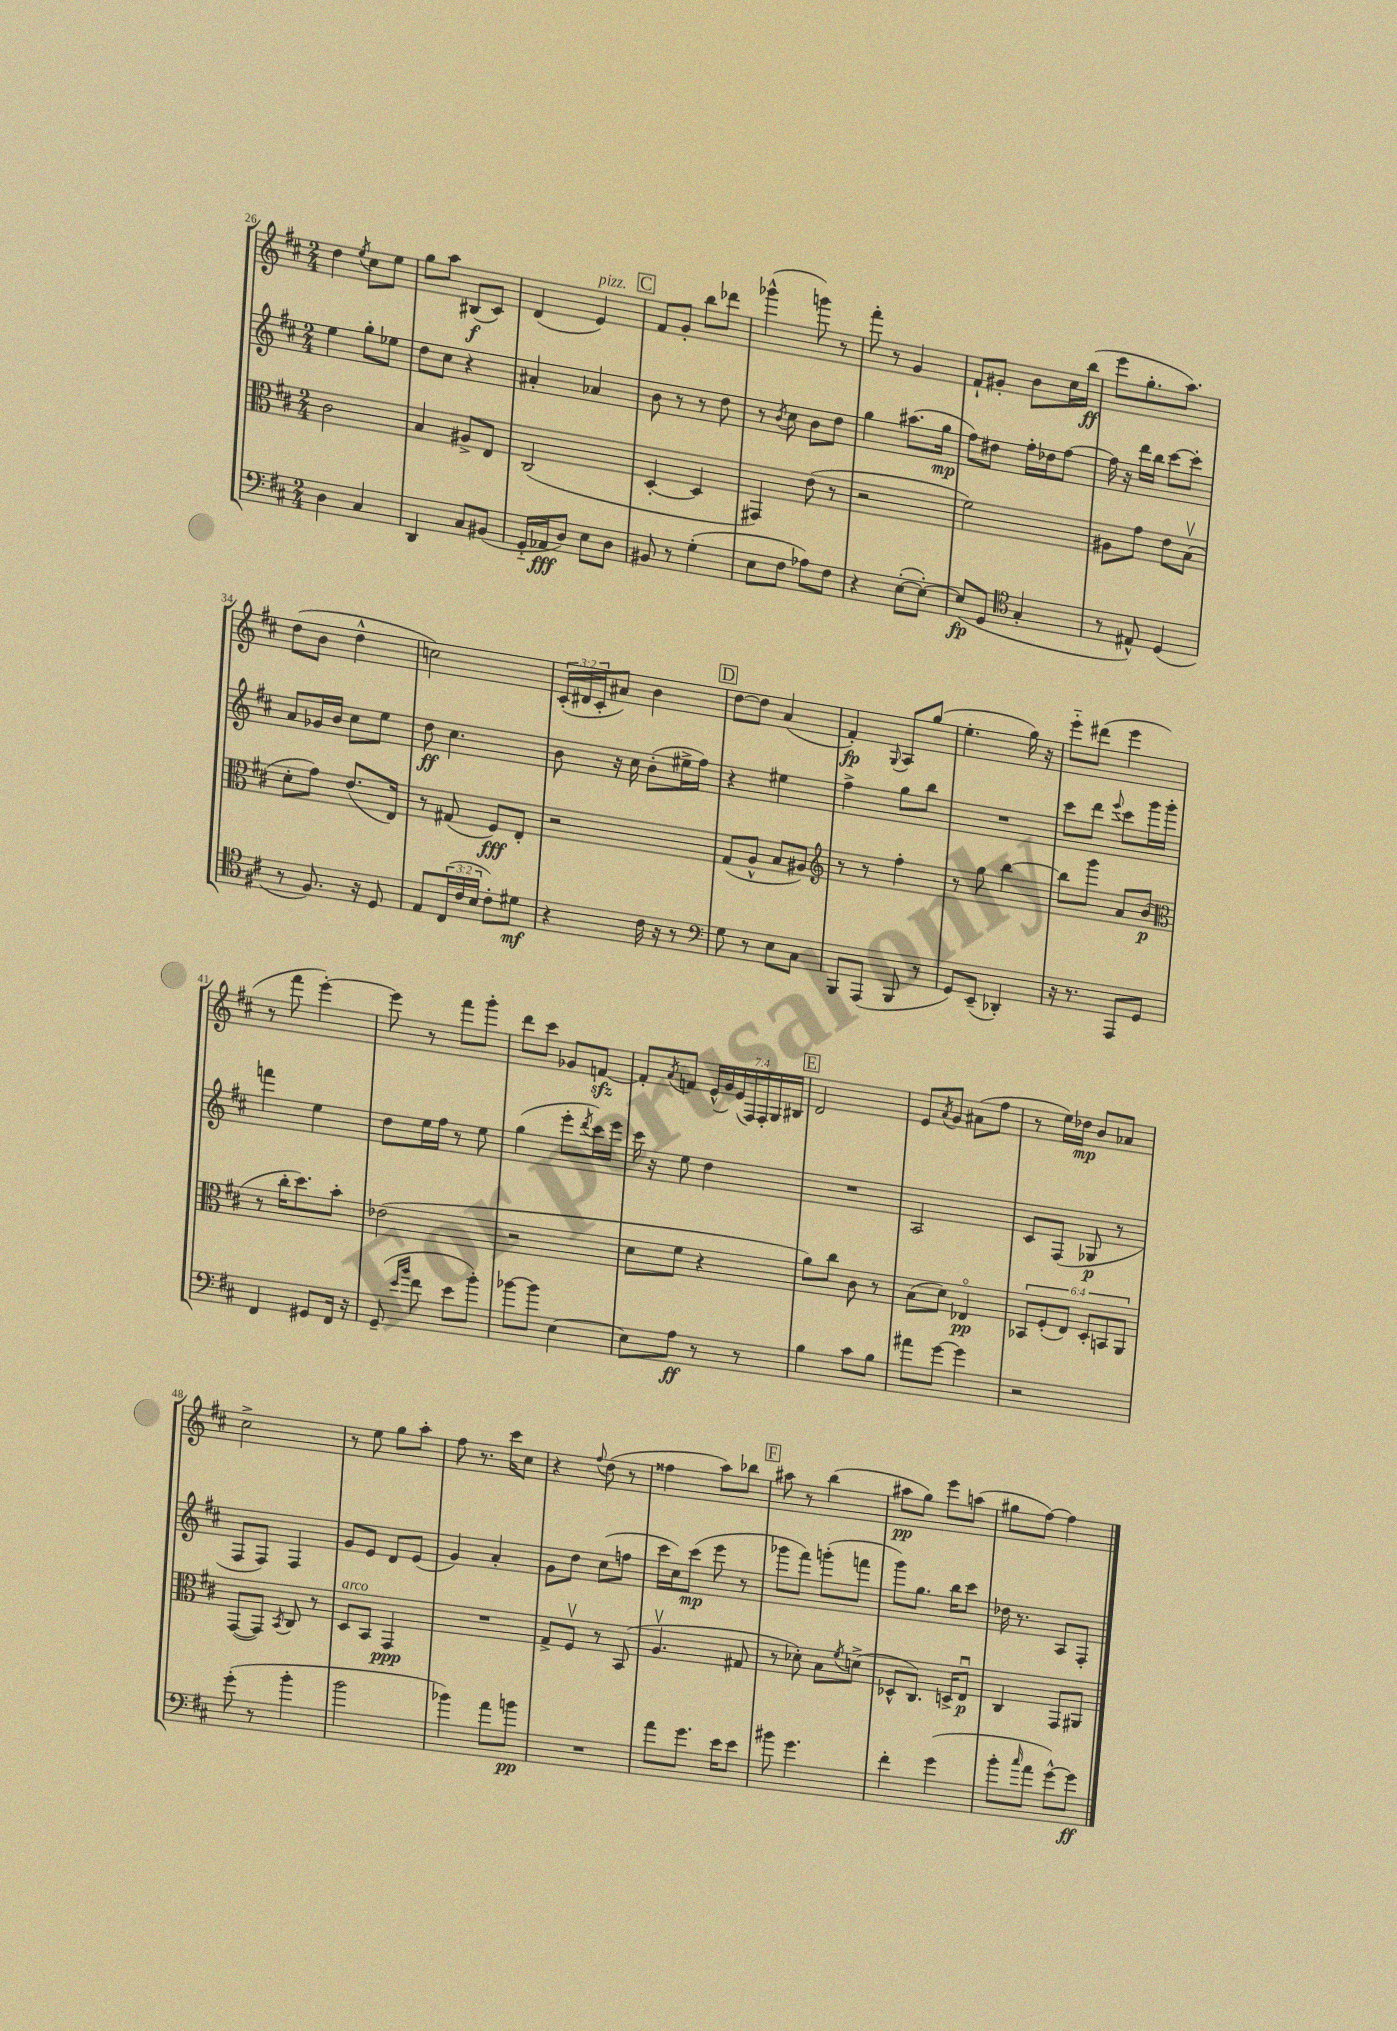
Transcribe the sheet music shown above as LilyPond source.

<<
\new StaffGroup <<
\new Staff = "s0" {
    \clef treble \key d \major \numericTimeSignature \time 2/4 \override Staff.TupletNumber.text = #tuplet-number::calc-fraction-text
    d''4 \acciaccatura { e''8 } cis''8 e''8 |
    g''8 a''8 bis8\f( cis'8) |
    d'4( e'4^\markup { \italic "pizz." }) |
    \mark \markup { \box "C" } fis'8 g'8-. b''8 des'''8 |
    ges'''4-^( g'''8) r8 |
    fis'''8-. r8 g'4 |
    fis'8-! gis'8-. b'8 cis''16 b''16\ff( |
    e'''8 g''8.-. a''8.) |
    d''8( b'8 d''4-^ |
    c''2) |
    \tuplet 3/2 { cis'16-.( dis'16 cis'16-. } ais'8) b'4 |
    \mark \markup { \box "D" } d''8~ d''8 a'4( |
    fis'4-.\fp) \appoggiatura { g8 } a8 g''8( |
    e''4.-. g''16) r16 |
    e'''8-_ dis'''8( e'''4 |
    r8 fis'''8 e'''4~-.) |
    e'''8 r8 fis'''8 g'''8-. |
    d'''8 cis'''8 ges'8 f'8~\sfz |
    f'8-. \acciaccatura { a'8 } f'8 \tuplet 7/4 { e'16-^( g'16) e'16( fis16) fis16-. g16 bis16 } |
    \mark \markup { \box "E" } d'2 |
    e'8 \acciaccatura { a'8 } g'8 ais'8( fis''8 |
    r8 e''16) des''16\mp b'8 aes'8 |
    cis''2-> |
    r8 e''8 g''8 a''8-. |
    fis''8 r8. cis'''16 cis''8 |
    r4 \appoggiatura { fis''8 } d''8( r8 |
    fisis''4 a''8) bes''8 |
    \mark \markup { \box "F" } ais''8 r8 b''4( |
    ais''8\pp g''8) e'''8 a''8( |
    gis''8 fis''8~) fis''4 \bar "|." |
}
\new Staff = "s1" {
    \clef treble \key d \major \numericTimeSignature \time 2/4
    e''4 g''8-. ees''8 |
    d''8 cis''8 r4 |
    ais'4-. aes'4 |
    \mark \markup { \box "C" } b'8 r8 r8 d''8 |
    r8 \acciaccatura { b'8 } cis''8 b'8 d''8 |
    g''4 ais''8.( g''16\mp |
    fis''8) dis''8 fis''16-. des''16 fis''8~ |
    fis''16 r16 d'''16 b''16 cis'''8~ cis'''8-. |
    a'8 ges'16 b'16 cis''8 e''8 |
    d''8\ff cis''4. |
    b'8 r16 cis''16 b'8-.( eis''16-> fis''16) |
    \mark \markup { \box "D" } r4 eis''4 |
    fis''4-> g''8 b''8 |
    R2 |
    cis'''8 d'''8 \appoggiatura { e'''8 } cis'''8 g'''16 g'''16-. |
    f'''4 e''4 |
    d''8 e''16 fis''16 r8 e''8 |
    g''4( e'''8-. \acciaccatura { d'''8 } cis'''16) e'''16 |
    cis'''16 r16 e''8 d''4 |
    \mark \markup { \box "E" } R2 |
    a2 |
    cis'8 fis8( ges8\p r8 |
    fis8 fis8) fis4 |
    g'8 e'8 d'8 e'8( |
    g'4) a'4-. |
    g'8 d''8 cis''8( f''8 |
    cis'''16 cis''16) cis'''8\mp( e'''8 r8 |
    \mark \markup { \box "F" } ges'''8 fis'''8) g'''8-.( f'''8 |
    g'''8) g''8. b''16 cis'''8 |
    des''16 r8. a8 fis8-. \bar "|." |
}
\new Staff = "s2" {
    \clef alto \key d \major \numericTimeSignature \time 2/4 \override Staff.TupletNumber.text = #tuplet-number::calc-fraction-text
    cis'2 |
    b4 ais8-> e8 |
    cis2( |
    \mark \markup { \box "C" } d4~-. d4 |
    gis,4) e'8( r8 |
    r2 |
    fis'2) |
    ais8 g'8 e'8 b8\upbow( |
    d'8-. g'8) e'8.( e16) |
    r8 gis8( fis8\fff) e8-. |
    r2 |
    \mark \markup { \box "D" } g8( a8-^ b8 ais8) |
    \clef treble r8 r8 fis''4-. |
    r8 g''8 b''4~ |
    b''8 g'''8 a'8 b'8\p( |
    \clef alto r8 cis''16-. d''8.) b'8-. |
    ees'2( |
    r2 |
    d'8 fis'8 r4 |
    \mark \markup { \box "E" } a'8) cis''8 cis'8 r8 |
    b8( d'8) ees4\flageolet\pp |
    \tuplet 6/4 { bes,8 fis8-.( e8) d8-. b,8 a,8 } |
    g,8~( g,8) \acciaccatura { b,8 } cis8 r8 |
    d8^\markup { \italic "arco" } b,8 g,4\ppp |
    R2 |
    g8-> fis8\upbow r8 b,8( |
    a4.\upbow gis8 |
    \mark \markup { \box "F" } r8 des'8-.) b8 \acciaccatura { fis'8 } d'8->( |
    des8-^ cis8.) d16-> e8\downbow\p |
    cis4 g,8 ais,8 \bar "|." |
}
\new Staff = "s3" {
    \clef bass \key d \major \numericTimeSignature \time 2/4 \override Staff.TupletNumber.text = #tuplet-number::calc-fraction-text
    d4 cis4 |
    d,4 cis8 bis,8( |
    g,16-_ aes,16\fff d8) e8 d8 |
    \mark \markup { \box "C" } bis,8 r8 g4-.( |
    e8 fis8 aes8) fis8 |
    r4 e8~-.( e8~-.) |
    e8\fp( g,8 \clef tenor g4-. |
    r8 eis8-^) d4( |
    r8 fis8.) r16 d8 |
    e8 \tuplet 3/2 { cis16( cis'16 b16 } cis'8-.) dis'8\mf |
    r4 cis'16 r16 r8 |
    \mark \markup { \box "D" } \clef bass g8 r8 e8 cis8 |
    b,,8 a,,8( b,,8 r8 |
    g,8) e,8--( des,4-.) |
    r16 r8. a,,8 g,8 |
    fis,4 gis,8 fis,16 r16 |
    g,8--( \grace { e'16 b'16 } fis'8 e'8 b'8-.) |
    bes'8~ bes'8 e4~ |
    e8 a8\ff r8 r8 |
    \mark \markup { \box "E" } b4 cis'8 b8 |
    ais'8 g'8~ g'4 |
    r2 |
    g'8-.( r8 b'4-. |
    b'2 |
    bes'4) a'8 b'8\pp |
    R2 |
    a'8 g'8. e'16 e'8 |
    \mark \markup { \box "F" } bis'8 g'4. |
    fis'4-. g'4( |
    b'8-. \grace { cis''16 } a'8 g'8~-^) g'8\ff \bar "|." |
}
>>
>>
\layout { \context { \Score currentBarNumber = #26 } }
